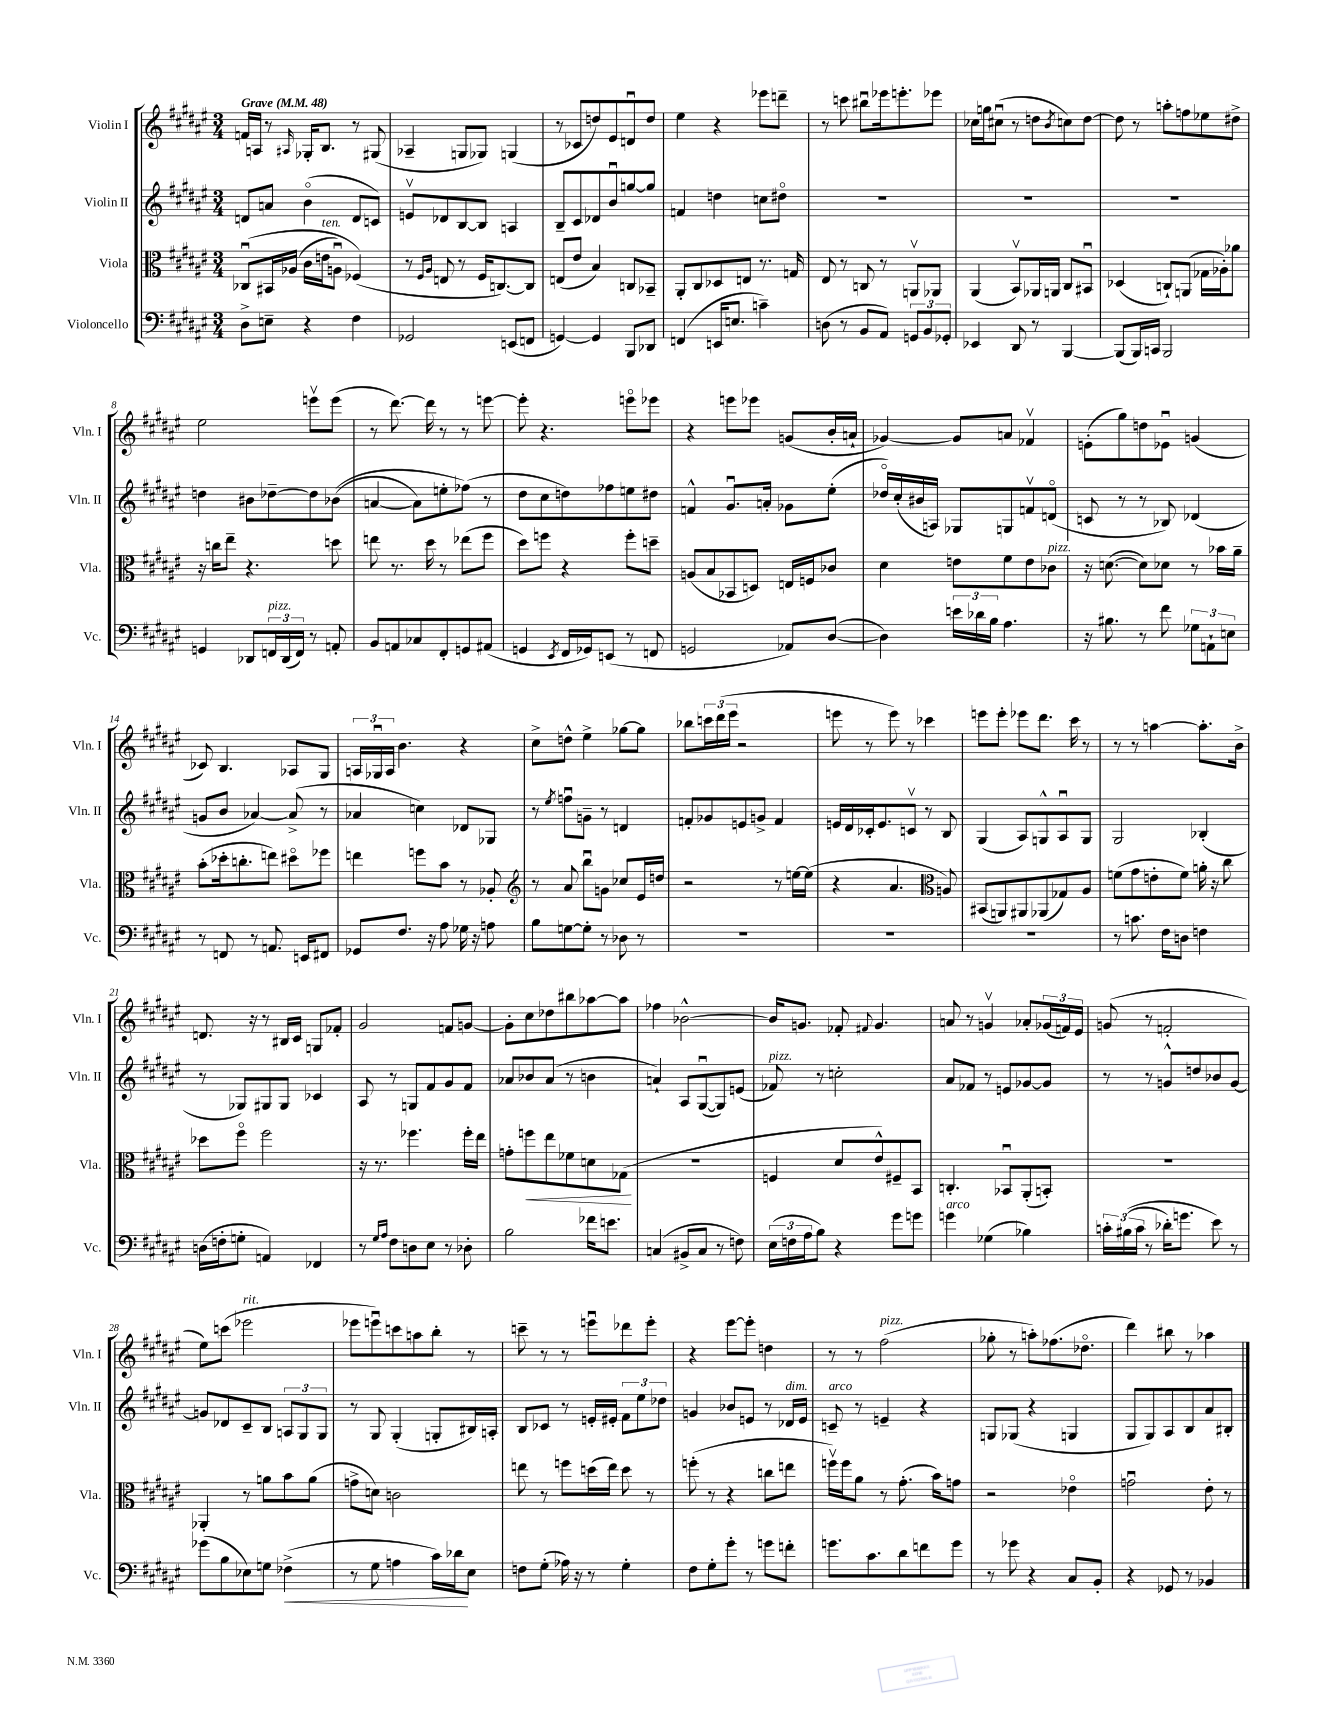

**kern	**dynam	**kern	**dynam	**kern	**kern
*part4	*part4	*part3	*part3	*part2	*part1
*staff4	*staff4	*staff3	*staff3	*staff2	*staff1
*I"Violoncello	*	*I"Viola	*	*I"Violin II	*I"Violin I
*I'Vc.	*	*I'Vla.	*	*I'Vln. II	*I'Vln. I
*clefF4	*	*clefC3	*	*clefG2	*clefG2
*k[f#c#g#d#a#e#]	*	*k[f#c#g#d#a#e#]	*	*k[f#c#g#d#a#e#]	*k[f#c#g#d#a#e#]
*M3/4	*	*M3/4	*	*M3/4	*M3/4
*MM48	*	*MM48	*	*MM48	*MM48
=1	=1	=1	=1	=1	=1
!	!	!	!	!	!LO:TX:a:B:t=Grave
8D#^\L	.	(8C-Xu/L	.	8dn/L	16fn/LL
.	.	.	.	.	16An/JJ
8En~\J	.	16BB#X/L	.	8an/J	8r
.	.	(16A-X/JJ	.	.	.
.	.	.	.	.	16qqA#X/
4r	.	16c#\LL	.	(4b\	16G-X'/KL
!	!	!LO:TX:a:i:t=ten.	!	!	!
.	.	16en\J	.	.	8.B/J
.	.	8Anu\J)	.	.	.
4F#\	.	(4F-X/)	.	8d/L	8r
.	.	.	.	8cn/J)	(8G#X/
=2	=2	=2	=2	=2	=2
2GG-X/	.	8r	.	8env/L	4A-X~/
.	.	16qqF#/LL	.	.	.
.	.	16qqA#/JJ	.	.	.
.	.	8En/	.	8d-X/	.
.	.	8r	.	[8B/	8Gn/L
.	.	16F#/KL	.	8B/J]	8G-X/J)
.	.	[8.Cn/)	.	.	.
(8EEn/L	.	.	.	4An/	(4Gn/
8FFn/J	.	8C/J]	.	.	.
=3	=3	=3	=3	=3	=3
[4GGn/)	.	(8En/L	.	8B~/L	8r
.	.	8e#/J	.	8c#/	8c-X/L
4GG/]	.	4B/)	.	8d-X/	8ddn/)
.	.	.	.	8bu/	8e#/
8BBB/L	.	8Cn/L	.	[8ggn/	8dnu/
8DD-X/J	.	8BB-X~/J	.	8gg/J]	8dd/J
=4	=4	=4	=4	=4	=4
(4FFn/	.	8AA#'/L	.	4fn/	4ee#\
.	.	8C#/	.	.	.
16EEn/KL	.	8D-X/	.	4ddn\	4r
8.En/J	.	.	.	.	.
.	.	8En/J	.	.	.
4cn~\)	.	8.r	.	8ccn\L	8eee-X\L
.	.	.	.	8dd#X\J	8dddn~\J
.	.	16Gn/	.	.	.
=5	=5	=5	=5	=5	=5
(8Dn\	.	8E#/	.	2.r	8r
8r	.	8r	.	.	8cccn\
8BB/L	.	8Cn/	.	.	8bb#Xu\L
8AA#/J)	.	8r	.	.	16eee-X\k
.	.	.	.	.	8.eeen'\
12GGn/L	.	8AAnv/L	.	.	.
12BB/	.	.	.	.	.
.	.	8AA-X/J	.	.	8eee-X\J
12GG-X'/J	.	.	.	.	.
=6	=6	=6	=6	=6	=6
4EE-X/	.	(4AA#/	.	2.r	16cc-X\LL
.	.	.	.	.	16ggn\J
.	.	.	.	.	(8cc#Xu\J
8DD#/	.	8BBv/L)	.	.	8r
8r	.	16AA-X/L	.	.	8ddn\L
.	.	16AAn/JJ	.	.	.
.	.	.	.	.	8qb/
[4BBB/	.	8C#/L	.	.	8ccn\)
.	.	8BB#Xu/J	.	.	[8dd\J
=7	=7	=7	=7	=7	=7
(8BBB/L]	.	(4D-X/	.	2.r	8dd\]
16BBB/L)	.	.	.	.	8r
16CCn/JJ	.	.	.	.	.
2BBB/	.	8Cn`/L)	.	.	8aan'\L
.	.	(8AAn/J	.	.	8ffn\
.	.	16G-X\LL	.	.	8ee-X\
.	.	16A-X'\J)	.	.	.
.	.	8a-X\J	.	.	8dd#X^\J
!!LO:LB:g=z
=8	=8	=8	=8	=8	=8
4GGn/	.	16r	.	4ddn\	2ee#\
.	.	16ccn\KL	.	.	.
.	.	8ee#~\J	.	.	.
8DD-X/L	.	4.r	.	8b#X\L	.
!LO:TX:a:i:t=pizz.	!	!	!	!	!
24FFn/L	.	.	.	[8dd-X~\	.
(24DD-/	.	.	.	.	.
24FF/JJ)	.	.	.	.	.
8r	.	.	.	8dd-\]	8eeenv\L
8AAn'/	.	8ddn\	.	((8b-X\J	(8eee\J
=9	=9	=9	=9	=9	=9
8BB/L	.	8een\	.	[4an/	8r
8AAn/	.	8.r	.	.	[8.ddd#\)
8C-X/	.	.	.	8a\L])	.
.	.	16dd#\	.	.	16ddd#\]
8FF#'/	.	8r	.	8een'\	8r
8GGn/	.	(8ee-X\L	.	(8ff-X\J)	8r
(8AA#X/J	.	8ff#\J	.	8r	[8eeen\
=10	=10	=10	=10	=10	=10
4GGn/	.	8dd#\L)	.	8dd#\L	8eee'\]
.	.	8ffn\J	.	8cc#\	4.r
8qEE#/	.	.	.	.	.
16FF#/LL	.	4r	.	8ddn\)	.
16GG-X/J)	.	.	.	.	.
(8EEn/J	.	.	.	8ff-X\	.
8r	.	8ff'\L	.	8een\	8eeen\L
8FFn/	.	8ddn~\J	.	8dd#X\J	8eee-X\J
=11	=11	=11	=11	=11	=11
2GGn/	.	(8An/L	.	4fn^^/	4r
.	.	8B/	.	.	.
.	.	8BB-X/	.	8.g#u/L	8eeen\L
.	.	8Dn/J)	.	.	8eee-X\J
.	.	.	.	16an'/Jk	.
8AA-X/L)	.	16En/LL	.	8g-X\L	(8gn/L
.	.	16Fn/J	.	.	.
([8D#/J	.	8c-X/J	.	(8ee#'\J	16b'/L
.	.	.	.	.	16an`/JJ
=12	=12	=12	=12	=12	=12
4D#\])	.	4d#\	.	16dd-X/LL)	[4g-X/)
.	.	.	.	(16cc#'/	.
.	.	.	.	16b#X/	.
.	.	.	.	16An/JJ)	.
24en\LL	.	8en\L	.	8G-X/L	8g-/L]
24d-X\	.	.	.	.	.
24B\JJ	.	.	.	.	.
4.A#\	.	8f#\	.	8Gn/	8an/J
.	.	8e\	.	8fnv/	4f-Xv/
!	!	!LO:TX:a:i:t=pizz.	!	!	!
.	.	8c-X\J	.	(8dn/J	.
=13	=13	=13	=13	=13	=13
16r	.	16r	.	8cn/	(8en'\L
8.B#X\	.	([8.dn\	.	.	.
.	.	.	.	8r	8gg#\)
8r	.	8d\L])	.	8r	8ddn\
8f#\	.	8d-X\J	.	8B-X/)	8e-Xu\J
12G-X\L	.	8r	.	(4d-X/	(4gn/
12AAn`\	.	.	.	.	.
.	.	16b-X\LL	.	.	.
12En\J	.	.	.	.	.
.	.	16a#~\JJ	.	.	.
!!LO:LB:g=z
=14	=14	=14	=14	=14	=14
8r	.	(8b'\L	.	8gn/L	8c-X/)
8FFn/	.	16dd-X'\k	.	8b/J	4.B/
.	.	8.ccn'\	.	.	.
8r	.	.	.	[4a-X/)	.
8.AAn/	.	8een\J)	.	.	.
.	.	8dd#X\L	.	(8a-^/]	8A-X/L
16EEn/KL	.	.	.	.	.
8FF#X/J	.	8ff-X\J	.	8r	8G#/J
=15	=15	=15	=15	=15	=15
8GG-X/L	.	4een\	.	4a-X/	24An/LL
.	.	.	.	.	24G-Xu/
.	.	.	.	.	24A/JJ
8.F#/J	.	.	.	.	4.b\
.	.	8ffn\L	.	4ccn\)	.
16r	.	.	.	.	.
8A#\	.	8b\J	.	.	.
16G-X\	.	8r	.	8d-X/L	4r
16r	.	.	.	.	.
8An\	.	8A-X'/	.	8G-X/J	.
=16	=16	=16	=16	=16	=16
*	*	*clefG2	*	*	*
8B\L	.	8r	.	8r	8cc#^\L
.	.	.	.	8qee#/	.
[8Gn\	.	8a#/	.	8ffnu\L	8ddn^^\J
8G'\J]	.	8bbu\L	.	8gn~\J	4ee#^\
8r	.	8gn\J	.	8r	.
8D-X\	.	8cc-X/L	.	4dn/	[8gg-X\L
8r	.	16e#/L	.	.	8gg-\J]
.	.	16ddn/JJ	.	.	.
=17	=17	=17	=17	=17	=17
2.r	.	2r	.	8fn'/L	8bb-X\L
.	.	.	.	8g-X/	24cccn\L
.	.	.	.	.	(24ddd#\
.	.	.	.	.	24eee#\JJ
.	.	.	.	8en/	2r
.	.	.	.	8gn^/J	.
.	.	8r	.	4f/	.
.	.	[16een\LL	.	.	.
.	.	(16ee\JJ]	.	.	.
=18	=18	=18	=18	=18	=18
2.r	.	4r	.	16en/LL	8eeen\
.	.	.	.	16d#/	.
.	.	.	.	16c-X'/J	8r
.	.	.	.	8.e/	.
.	.	4.a#/	.	.	8eee\)
.	.	.	.	8cnv/J	8r
.	.	.	.	8r	4ccc-X\
*	*	*clefC3	*	*	*
.	.	8An/)	.	8B/	.
=19	=19	=19	=19	=19	=19
2.r	.	(8BB#X/L	.	(4G#/	8eeen\L
.	.	8AAn/)	.	.	8eee'\J
.	.	8AA#X/	.	8A#/L)	8eee-X\L
.	.	(8AA-X/	.	8Gn^^/	8.ddd#\J
.	.	8G-X/)	.	8A#u/	.
.	.	.	.	.	16ccc#\
.	.	8A#/J	.	8G/J	8r
=20	=20	=20	=20	=20	=20
8r	.	(8fn\L	.	2G#/	8r
8.cn\	.	8g#\	.	.	8r
.	.	8en'\	.	.	[4aan\
16F#\KL	.	.	.	.	.
8Dn\J	.	8f\J)	.	.	.
4Fn\	.	16an'\	.	(4B-X'/	8.aa'\L]
.	.	16r	.	.	.
.	.	8cc#\	.	.	.
.	.	.	.	.	16b^\Jk
!!LO:LB:g=z
=21	=21	=21	=21	=21	=21
(16Dn\LL	.	8dd-X\L	.	8r	8.dn/
16Fn'\J	.	.	.	.	.
8Gn'\J	.	8ff#\J	.	8G-X/L)	.
.	.	.	.	.	16r
4AAn/)	.	2ff#\	.	8G#X/	8r
.	.	.	.	8G#/J	16B#X/LL
.	.	.	.	.	16c#/JJ
4FF-X/	.	.	.	4c-X/	8Gn/L
.	.	.	.	.	8f-X'/J
=22	=22	=22	=22	=22	=22
8r	.	16r	.	8A#/	2g#/
.	.	8.r	.	.	.
16qqG#/LL	.	.	.	.	.
16qqA#/JJ	.	.	.	.	.
8F#\L	.	.	.	8r	.
8Dn\	.	4.ff-X\	.	8Gn/L	.
8E#\J	.	.	.	8f#/	.
8r	.	.	.	8g#/	8fn/L
8D-X'\	.	16ff-'\LL	.	8f#/J	[8gn/J
.	.	16ee#\JJ	.	.	.
=23	=23	=23	=23	=23	=23
2B\	.	8gn'\L	.	8a-X/L	8g'\L]
!	!	!	!LO:HP:b	!	!
.	.	8ffn\	<	8b-X/	8cc#\
.	.	8ee#\	.	(8a-/J	8dd-X\
.	.	8f-X\	.	8r	8bb#X\
16f-X\KL	.	8dn\	.	4bn\	[8aa-X\
8.en\J	.	.	.	.	.
.	.	(8G-X\J	.	.	8aa-\J]
.	.	.	[	.	.
=24	=24	=24	=24	=24	=24
(4Cn/	.	2.r	.	4an`/)	4ff-X\
8BB#X^/L	.	.	.	8A#/L	[2b-X^^\
8C/J	.	.	.	([8G#u/	.
8r	.	.	.	8G#/])	.
8Fn\)	.	.	.	(8en/J	.
=25	=25	=25	=25	=25	=25
!	!	!	!	!LO:TX:a:i:t=pizz.	!
(24E#\LL	.	4Fn/	.	8f-X/)	16b-/KL]
24Fn\	.	.	.	.	.
.	.	.	.	.	8.gn/J
24A#\J	.	.	.	.	.
8B\J)	.	.	.	8r	.
4r	.	8d#/L	.	2ccn'\	8f-X'/
.	.	.	.	.	8qqf#X/
.	.	8e#^^/)	.	.	4.g/
8g#\L	.	8F#X~/	.	.	.
8gn\J	.	8BB/J	.	.	.
=26	=26	=26	=26	=26	=26
!LO:TX:a:i:t=arco	!	!	!	!	!
4gn\	.	4.Cn'/	.	8a#/L	8an/
.	.	.	.	8f-X/J	8r
(4G-X\	.	.	.	8r	4gnv/
.	.	8BB-Xu/L	.	8en/L	.
4B-X\)	.	(8AA#'/	.	[8g-X/	8a-X'/L
.	.	8BBn'/J)	.	8g-/J]	(24g-X/L
.	.	.	.	.	24fn/)
.	.	.	.	.	24e#/JJ
=27	=27	=27	=27	=27	=27
24cn'\LL	.	2.r	.	8r	(8gn/
((24B#X\	.	.	.	.	.
24c\JJ	.	.	.	.	.
8r	.	.	.	8r	8r
16d-X'\KL)	.	.	.	8gn^^/L	2fn'/
8.gn\J	.	.	.	.	.
.	.	.	.	8ddn/	.
8e#\)	.	.	.	8b-X/	.
8r	.	.	.	[8g/J	.
!!LO:LB:g=z
=28	=28	=28	=28	=28	=28
(8g-X\L	.	4AA-X'/	.	8gn/L]	8ee#\L)
8B\	.	.	.	8d-X/	(8cccn\J
!	!	!	!	!	!LO:TX:a:i:t=rit.
8E-X\)	.	8r	.	8c#~/	2eee-X\
8Gn\J	.	8an\L	.	8B/J	.
!	!LO:HP:b	!	!	!	!
(4F-X^\	<	8b\	.	12An/L	.
.	.	.	.	12G#/	.
.	.	(8a\J	.	.	.
.	.	.	.	12G#/J	.
=29	=29	=29	=29	=29	=29
8r	.	8gn^\L	.	8r	8eee-X\L
8G#\	.	8dn\J)	.	8G#/	8eeenu\)
4An\	.	2cn\	.	(4G#'/	8cccn\
.	.	.	.	.	8aan\
16c#\LL)	.	.	.	8Gn'/L	8bb'\J
16d-X\J	.	.	.	.	.
8E#\J	[	.	.	16B#X/L)	8r
.	.	.	.	16An'/JJ	.
=30	=30	=30	=30	=30	=30
8Fn\L	.	8een\	.	8B/L	8cccn~\
(8G#'\J	.	8r	.	8c-X/J	8r
16A-X\)	.	8ffn\L	.	8r	8r
16r	.	.	.	.	.
8r	.	(16ddn\L	.	16en'/LL	8eeenu\L
.	.	16ee\JJ)	.	16e#X'/JJ	.
4G#'\	.	8dd\	.	12f#\L	8ddd-X\
.	.	.	.	12ee#\	.
.	.	8r	.	.	8eee'\J
.	.	.	.	12dd-X\J	.
=31	=31	=31	=31	=31	=31
8F#\L	.	(8ffn'\	.	4gn/	4r
8G#'\	.	8r	.	.	.
8g#'\J	.	4r	.	8b-X/L	[8eee#\L
8r	.	.	.	8en/J	8eee#'\J]
8gn\L	.	8ccn\L	.	8r	4ddn\
!	!	!	!	!LO:TX:a:i:t=dim.	!
8fn'\J	.	8een\J	.	16d-X/LL	.
.	.	.	.	16e/JJ	.
=32	=32	=32	=32	=32	=32
!	!	!	!	!LO:TX:a:i:t=arco	!
8.gn\L	.	16ffnv\LL)	.	8cn~/	8r
.	.	16ff\J	.	.	.
.	.	8a#\J	.	8r	8r
8.c#\	.	.	.	.	.
!	!	!	!	!	!LO:TX:a:i:t=pizz.
.	.	8r	.	4en~/	(2ff#\
8d#\	.	(8.g#'\	.	.	.
8fn\	.	.	.	4r	.
.	.	16b\KL)	.	.	.
8g\J	.	8gn\J	.	.	.
=33	=33	=33	=33	=33	=33
8r	.	2r	.	8Gn/L	8gg-X'\
8g-X\	.	.	.	(8G-X/J	8r
4r	.	.	.	4r	8aan'\L)
.	.	.	.	.	(8.ff-X\
8C#/L	.	4e-X\	.	4Gn/	.
.	.	.	.	.	8.dd-X\J
8BB'/J	.	.	.	.	.
=34	=34	=34	=34	=34	=34
4r	.	2gnu\	.	8G#/L	4ddd#\)
.	.	.	.	8G#/)	.
8GG-X/	.	.	.	8A#/	8bb#X\
8r	.	.	.	8B/	8r
4BB-X/	.	8e#'\	.	8a#/	4aa-X\
.	.	8r	.	8B#X'/J	.
==	==	==	==	==	==
*-	*-	*-	*-	*-	*-
